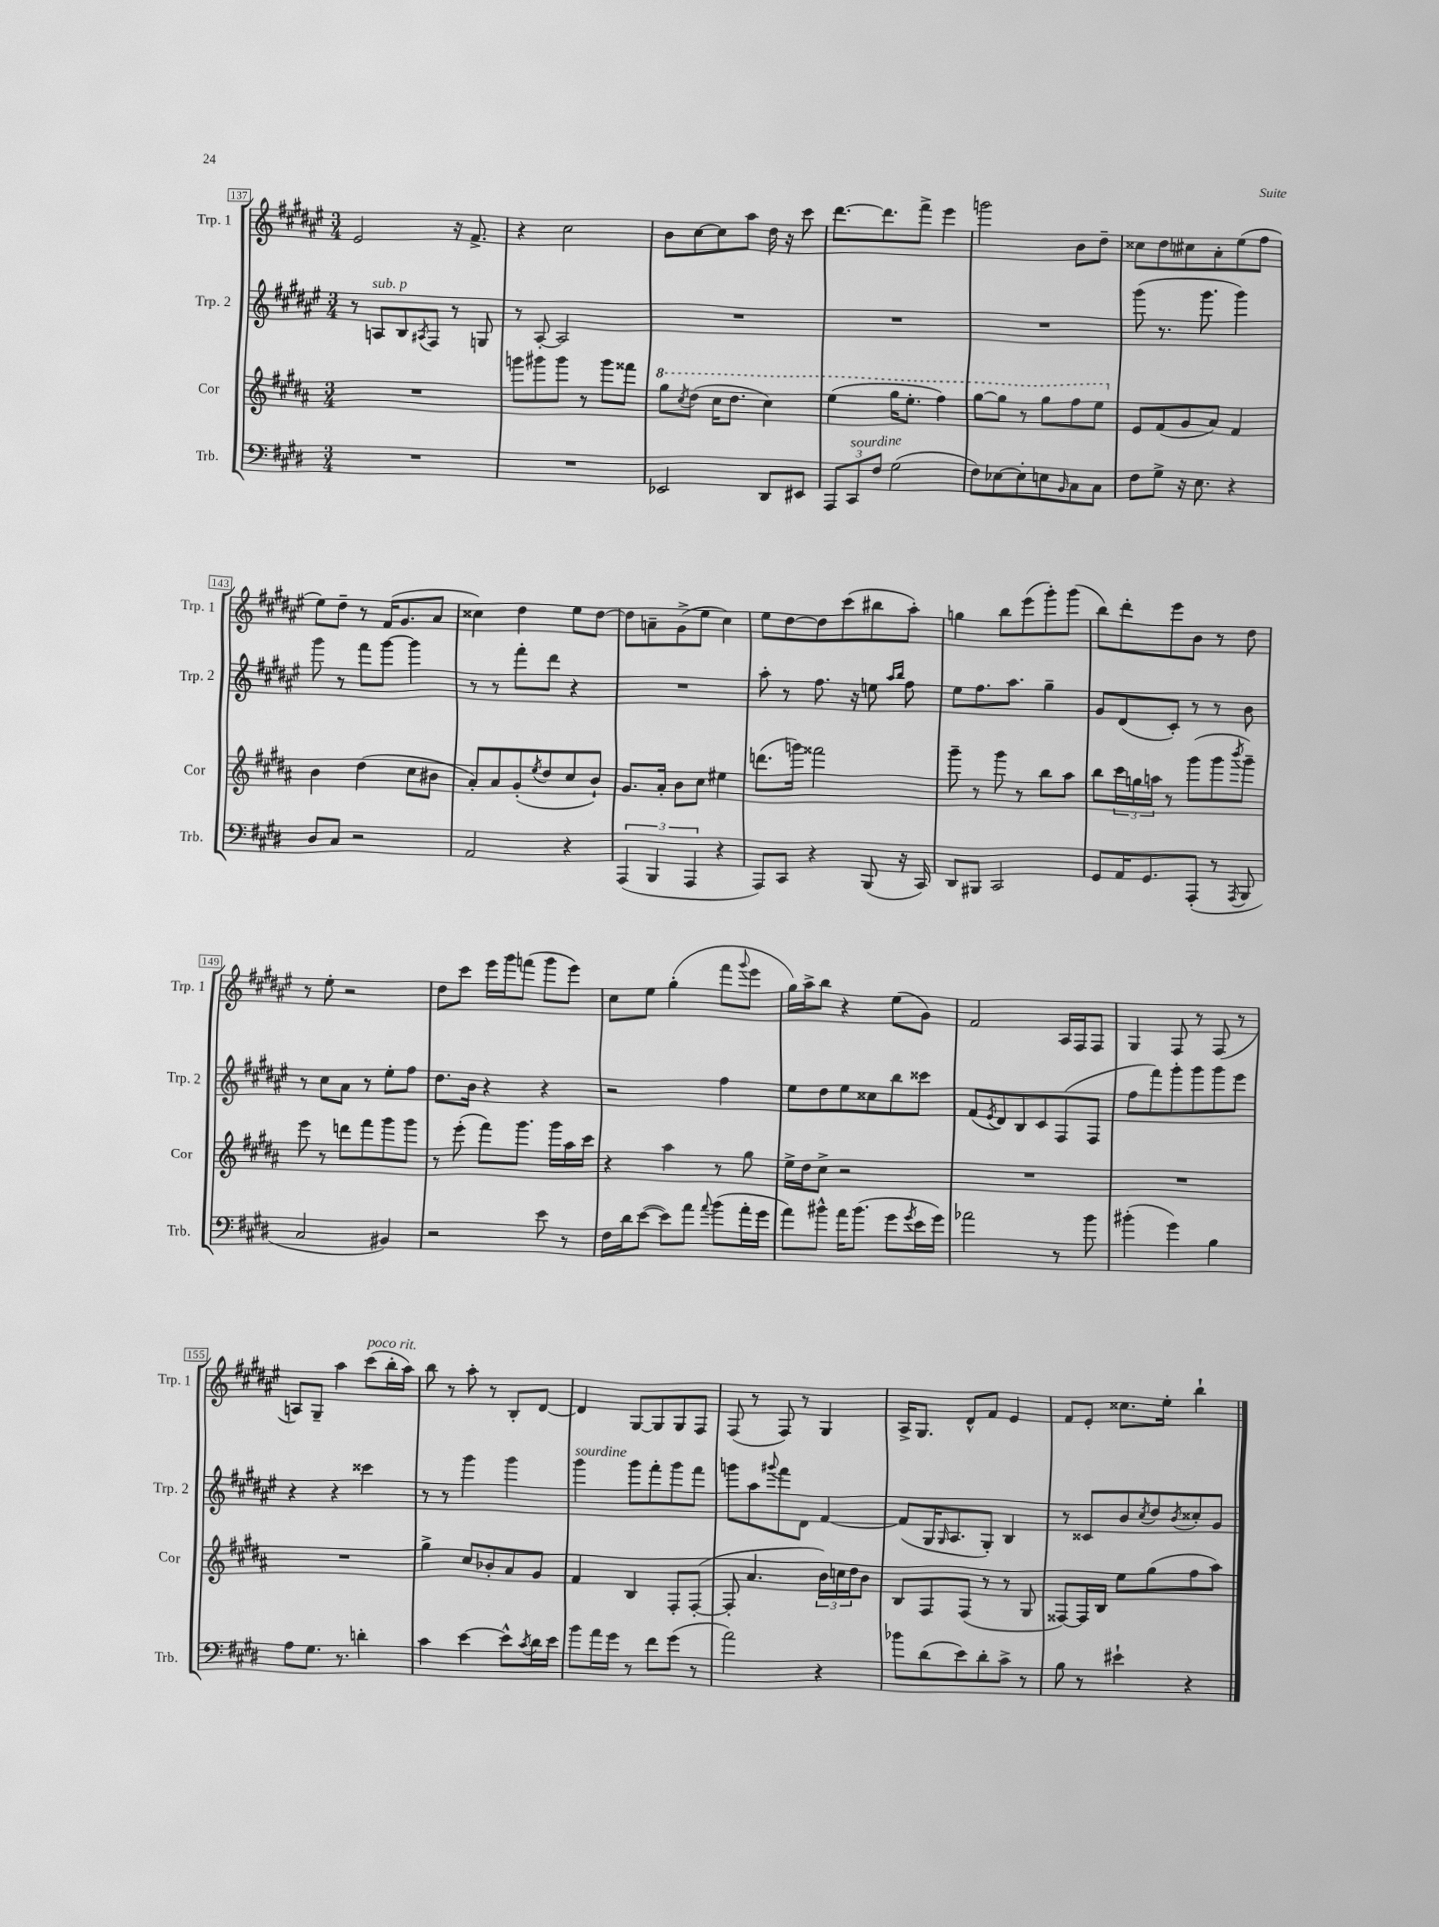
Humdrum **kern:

**kern	**kern	**kern	**kern
*staff4	*staff3	*staff2	*staff1
*clefF4	*clefG2	*clefG2	*clefG2
*k[f#c#g#d#]	*k[f#c#g#d#a#]	*k[f#c#g#d#a#e#]	*k[f#c#g#d#a#e#]
*M3/4	*M3/4	*M3/4	*M3/4
2.r	2.r	8r	2e#/
.	.	8A/L	.
.	.	8B/	.
.	.	8qA#/	.
.	.	8F#/J	.
.	.	8r	16r
.	.	.	8.f#^/
.	.	8G/	.
=	=	=	=
2.r	8ggg\L	8r	4r
.	8ggg#\	[8A#'/	.
.	8ggg#\J	2A#/]	2cc#\
.	8r	.	.
.	8ggg#\L	.	.
.	8fff##\J	.	.
=	=	=	=
2EE-/	8ggg#\L	2.r	8b\L
.	8qccc#/	.	.
.	(8ddd#\J	.	[8cc#\
.	16ccc#\LK	.	8cc#\]
.	8.ddd#\J	.	.
.	.	.	8aa#\J
8DD#/L	4ccc#\)	.	16dd#\
.	.	.	16r
8EE#/J	.	.	8ccc#\
=	=	=	=
12AAA/L	(4eee\	2.r	[8.ddd#\L
12CC#/	.	.	.
12F#/J	.	.	.
.	.	.	8.ddd#\]
(2G#\	16ggg#\LK	.	.
.	8.eee'\J	.	.
.	.	.	8fff#^\J
.	4fff#\)	.	4eee#\
=	=	=	=
8F#\L)	[8ggg#\L	2.r	2ggg\
[8E-\	8ggg#\]J	.	.
8E-'\]	8r	.	.
8E\	8ggg#\L	.	.
16qqBB/	.	.	.
8C#\	8fff#\	.	8b\L
8C#\J	8eee\J	.	8dd#~\J
=	=	=	=
8F#\L	8e/L	(8ggg#\	8cc##\L
8G#^\J	(8f#/	8.r	8dd#\
16r	8g#/	.	8cc#\
8.E\	.	8.ggg#\	.
.	8a#/J)	.	8a#'\
4r	4f#/	4ggg#\)	(8ee#\
.	.	.	8ff#\J
=	=	=	=
8D#/L	4b\	8ggg#\	8ee#\L)
8C#/J	.	8r	8dd#~\J
2r	(4dd#\	8fff#\L	8r
.	.	[8ggg#\J	(16f#/LK
.	.	.	8.g#/
.	8cc#\L	4ggg#\]	.
.	8b#\J	.	8a#/J
=	=	=	=
2AA/	8a#'/L)	8r	4cc##\)
.	8a#/	8r	.
.	(8g#'/	8fff#'\L	4dd#\
.	8qee/	.	.
.	8dd#/	8ddd#\J	.
4r	8cc#/	4r	8ee#\L
.	8b`/J)	.	[8dd#\J
=	=	=	=
(6AAA/	8.g#/L	2.r	8dd#\]L
.	.	.	8a~\
6BBB/	.	.	.
.	16a#'/Jk	.	.
.	8b\L	.	(8g#^\
6AAA/	.	.	.
.	8cc#\J	.	8ee#\J
4r	4ee#\	.	4cc#\)
=	=	=	=
8AAA/L)	(8.ddd\L	8aa#'\	8ee#\L
8CC#/J	.	8r	[8dd#\
.	16ggg\Jk)	.	.
4r	2fff##\	8.ff#\	8dd#\]
.	.	.	(8ccc#\
.	.	16r	.
(8BBB/	.	8ee\	8bb#\
.	.	16qqaa#/LL	.
.	.	16qqbb/JJ	.
16r	.	8ff#\	8aa#'\J)
16CC#/)	.	.	.
=	=	=	=
8DD#/L	8ggg#~\	8ee#\L	4gg\
8BBB#/J	8r	8.ff#\	.
2CC#/	8ggg#\	.	8bb\L
.	.	8.aa#\J	.
.	8r	.	(8eee#\
.	8bb\L	4gg#~\	8ggg#'\)
.	8aa#\J	.	(8ggg#\J
=	=	=	=
8GG#/L	8bb\L	8g#/L	8bb\L)
16AA/K	24ccc#\L	(8d#/	8ddd#'\
.	24gg\	.	.
8.GG#/	.	.	.
.	24aa\JJ	.	.
.	8r	8c#'/J)	8eee#\
(8AAA'/J	(8ggg#\L	8r	8b\J
8r	8ggg#\	8r	8r
8qAAA/	8qbbb/	.	.
8BBB/	8ggg#~\J)	8b\	8dd#\
=	=	=	=
2C#/	8eee\	8r	8r
.	8r	8cc#\L	8ee#'\
.	8ddd\L	8a#\J	2r
.	8fff#\	8r	.
4BB#/)	8ggg#\	8ee#'\L	.
.	8ggg#\J	8ff#\J	.
=	=	=	=
2r	8r	8.dd#\L	8dd#\L
.	(8eee'\	.	8ccc#\J
.	.	16b\Jk	.
.	8fff#\L)	4r	16eee#\LL
.	.	.	16ggg#\J
.	8.ggg#\J	.	(8fff\J
8e\	.	4r	8ggg#\L
.	16ggg#\LL	.	.
8r	16aa#\	.	8eee#\J)
.	16ccc#\JJ	.	.
=	=	=	=
16F#\LL	4r	2r	8cc#\L
16d#\J	.	.	.
([8e\J	.	.	8ee#\J
8e\]L)	4aa#\	.	(4gg#'\
8a\J	.	.	.
8qqa/	.	.	.
(8b\L	8r	4ff#\	8fff#\L
.	.	.	8qqggg#/
16a'\L	8gg#\	.	8eee#\J
16g#\JJ	.	.	.
=	=	=	=
8a\L)	16ee^\LL	8ee#\L	16gg#\LL)
.	16dd#\J	.	16aa#^\J
8b#^^\J	8cc#^\J	8dd#\	8bb\J
16a\LK	2r	8ee#\	4r
(8.b#\J	.	.	.
.	.	8cc##\	.
8g#\L	.	8bb\	(8ee#\L
8qg#/	.	.	.
16e\L	.	8ccc##\J	8g#\J)
16g#\JJ)	.	.	.
=	=	=	=
2a-\	2.r	(8f#/L	2f#/
.	.	8qe#/	.
.	.	8d#/)	.
.	.	8B/	.
.	.	8c#/	.
8r	.	(8F#/	16A#/LL
.	.	.	16F#/J
8b\	.	8F#/J	8F#/J
=	=	=	=
(4b#'\	2.r	8ff#\L	4G#/
.	.	8fff#\)	.
4g#\)	.	8ggg#'\	8F#/
.	.	8ggg#\	8r
4B\	.	8ggg#\	(8F#/
.	.	8eee#\J	8r
=	=	=	=
8A\L	2.r	4r	8A/L)
8.G#\J	.	.	8G#~/J
.	.	4r	4aa#\
8.r	.	.	.
4d'\	.	4ccc##\	(8ccc#\L
.	.	.	16bb'\L
.	.	.	16aa#\JJ)
=	=	=	=
4c#\	4gg#^\	8r	8bb\
.	.	8r	8r
[4e\	8cc#/L	4ggg#\	8aa#'\
.	8b-'/	.	8r
8e^^\]L	8a#/	4ggg#\	8B'/L
8qc#/	.	.	.
16d#\L	8g#/J	.	[8d#/J
16e\JJ	.	.	.
=	=	=	=
8b\L	4f#/	4ggg#\	4d#/]
16a\L	.	.	.
16g#\JJ	.	.	.
8r	4B/	8ggg#\L	[8G#/L
8f#\L	.	8fff#'\	8G#/]
(8g#\J	8F#'/L	8ggg#\	8G#/
8r	([8F#'/J	8fff#\J	8F#/J
=	=	=	=
2a\)	8F#'/]	8ggg\L	(8F#/
.	4.a#/	8aa#\	8r
.	.	8qqggg#/	.
.	.	8fff#\	8F#/)
.	.	8d#\J	8r
4r	24b\LL)	[4f#/	4G#/
.	24cc\	.	.
.	24dd#\J	.	.
.	8b\J	.	.
=	=	=	=
8b-\L	8B/L	(8f#/]L	16A#^/LK
.	.	.	8.G#/J
(8d#\	8F#/	16G#/K	.
.	.	16qqG#/	.
.	.	8.A#/	.
8e\)	(8F#/J	.	8d#^^/L
8d#'\	8r	8G#'/J)	8f#/J
8c#^\J	8r	4B/	4e#/
8r	8G#/	.	.
=	=	=	=
8B\	[8F##/L)	8r	8f#/L
8r	16F##/]L	8c##/L	8e#'/J
.	16B/JJ	.	.
4e#`\	8ee\L	8b/	8.cc##\L
.	.	8qcc#/	.
.	(8gg#\	8dd#/	.
.	.	.	16ee#'\Jk
.	.	8qb/	.
4r	8ff#\	8cc##'/	4bb`\
.	8aa#\J)	8g#/J	.
==	==	==	==
*-	*-	*-	*-
